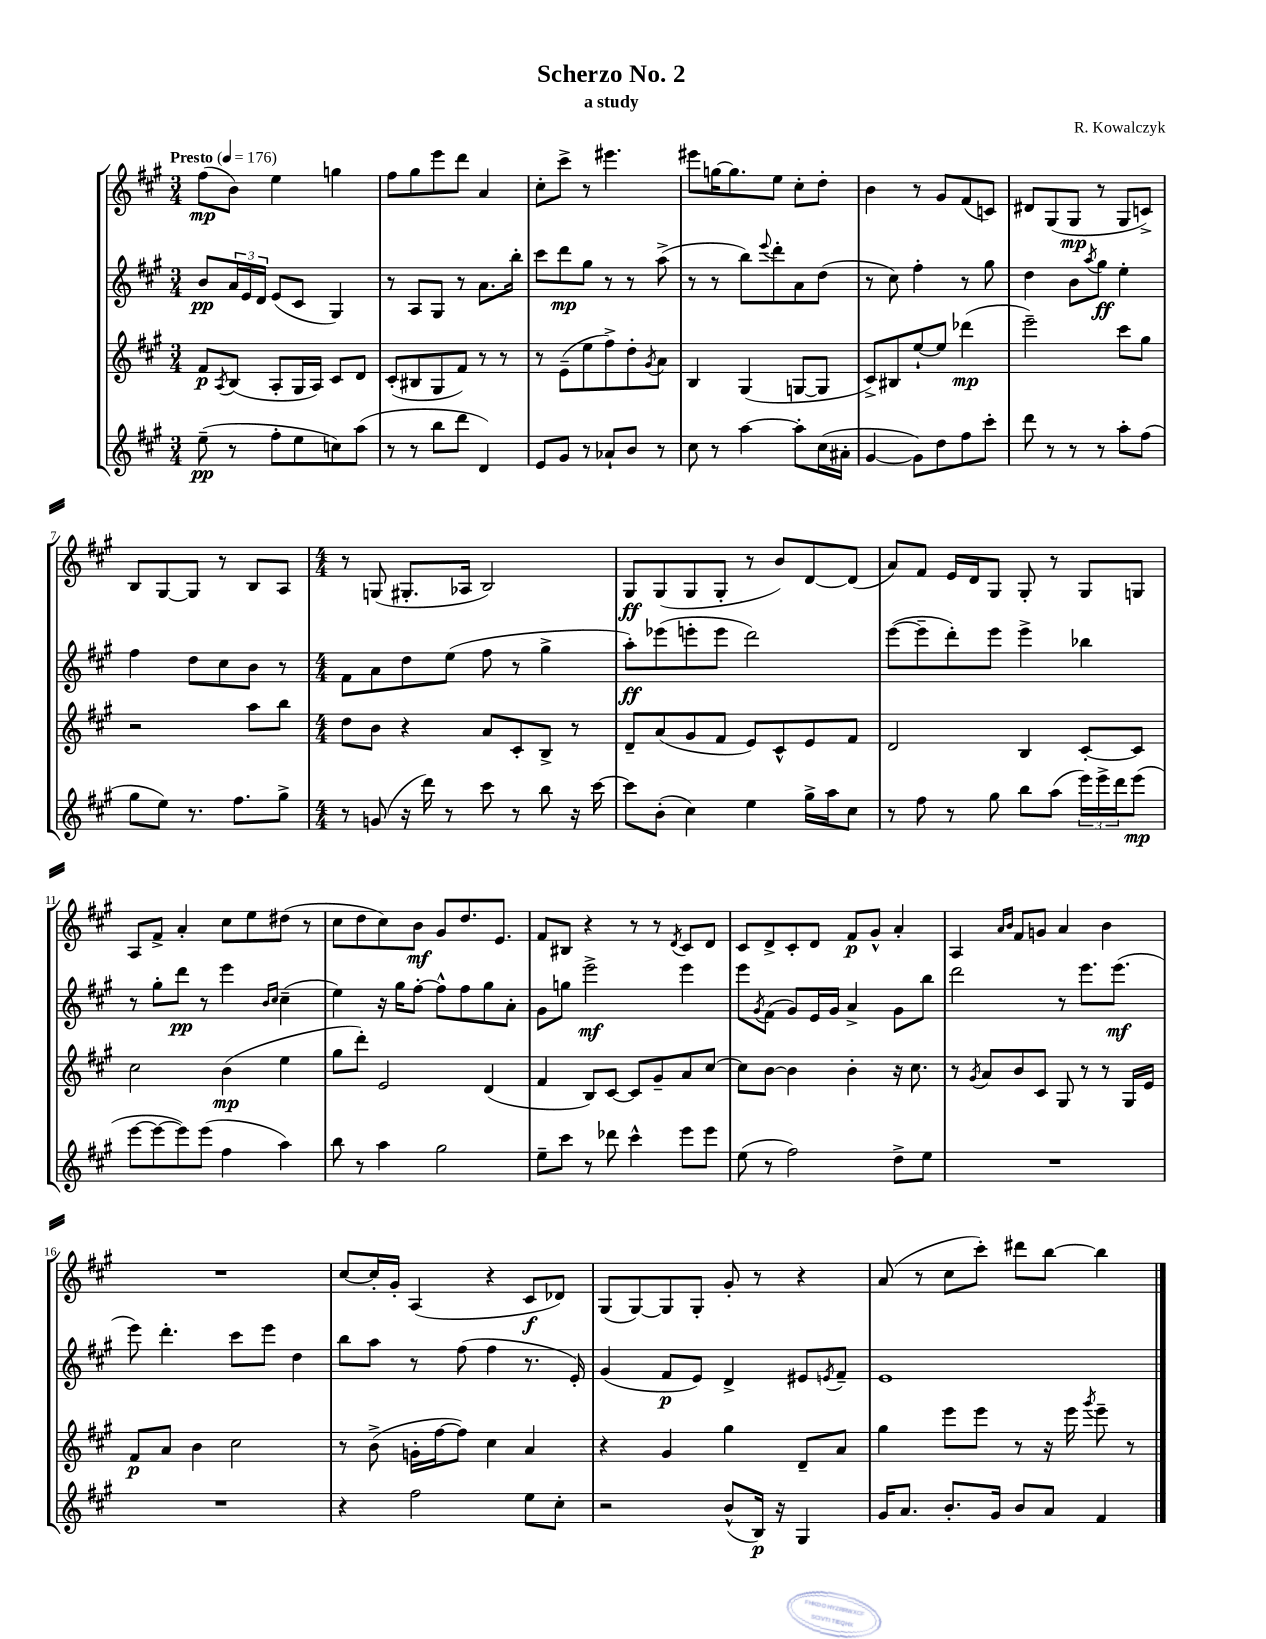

**kern	**kern	**kern	**kern
*staff4	*staff3	*staff2	*staff1
*clefG2	*clefG2	*clefG2	*clefG2
*k[f#c#g#]	*k[f#c#g#]	*k[f#c#g#]	*k[f#c#g#]
*M3/4	*M3/4	*M3/4	*M3/4
*MM176	*MM176	*MM176	*MM176
(8ee~\	8f#/L	8b/L	(8ff#\L
.	8qA/	.	.
8r	(8B/J	24a/L	8b\J)
.	.	24e/	.
.	.	24d/JJ	.
8ff#'\L	8A'/L	(8e/L	4ee\
8ee\	16G#/L	8c#/J	.
.	16A/JJ)	.	.
8cc\)	8c#/L	4G#/)	4gg\
(8aa\J	8d/J	.	.
=	=	=	=
8r	(8c#'/L	8r	8ff#\L
8r	8B#/	8A/L	8gg#\
8bb\L	8G#/	8G#/J	8eee\
8ddd\J	8f#/J)	8r	8ddd\J
4d/)	8r	8.a\L	4a/
.	8r	.	.
.	.	16bb'\Jk	.
=	=	=	=
8e/L	8r	8ccc#\L	8cc#'\L
8g#/J	(8e~\L	8ddd\	8ccc#^\J
8r	8ee\	8gg#\J	8r
8a-`/L	8ff#^\)	8r	4.eee#\
8b/J	8dd'\	8r	.
.	8qg#/	.	.
8r	8a\J	(8aa^\	.
=	=	=	=
8cc#\	4B/	8r	8eee#\L
8r	.	8r	[16gg\K
.	.	.	8.gg\]
[4aa\	(4G#/	8bb\L)	.
.	.	8qqeee/	.
.	.	8ddd'\	8ee\J
8aa'\]L	[8G/L	8a\	8cc#'\L
(16cc#\L	8G/]J	(8dd\J	8dd'\J
16a#'\JJ	.	.	.
=	=	=	=
[4g#/	8c#^/L)	8r	4b\
.	8B#/	8cc#\)	.
8g#\]L)	[8ee`/	4ff#'\	8r
8dd\	8ee/]J	.	8g#/L
8ff#\	(4ddd-\	8r	(8f#/
8ccc#'\J	.	8gg#\	8c/J)
=	=	=	=
8ddd\	2eee~\)	4dd\	8d#/L
8r	.	.	(8G#/
8r	.	8b\L	8G#/J
.	.	8qaa/	.
8r	.	8gg#\J	8r
8aa'\L	8ccc#\L	4ee'\	8G#/L
(8ff#\J	8gg#\J	.	8c^/J)
=	=	=	=
8gg#\L	2r	4ff#\	8B/L
8ee\J)	.	.	[8G#/
8.r	.	8dd\L	8G#/]J
.	.	8cc#\	8r
8.ff#\L	.	.	.
.	8aa\L	8b\J	8B/L
8gg#^\J	8bb\J	8r	8A/J
=	=	=	=
*M4/4	*M4/4	*M4/4	*M4/4
8r	8dd\L	8f#\L	8r
(8g/	8b\J	8a\	(8G/
16r	4r	8dd\	8.G#'/L
16ddd\)	.	.	.
8r	.	(8ee\J	.
.	.	.	16A-/Jk
8ccc#\	8a/L	8ff#\	2B/)
8r	8c#'/	8r	.
8bb\	8B^/J	4gg#^\	.
16r	8r	.	.
[16ccc#\	.	.	.
=	=	=	=
8ccc#\]L	8d~/L	8aa'\L)	8G#/L
(8b'\J	(8a/	(8eee-\	(8G#/
4cc#\)	8g#/	8eee'\	8G#/
.	8f#/J	8eee\J	8G#'/J
4ee\	8e/L)	2ddd\)	8r
.	8c#^^/	.	8b/L)
16gg#^\LL	8e/	.	[8d/
16aa\J	.	.	.
8cc#\J	8f#/J	.	(8d/]J
=	=	=	=
8r	2d/	([8eee\L	8a/L)
8ff#\	.	8eee~\]	8f#/J
8r	.	8ddd'\)	16e/LL
.	.	.	16d/J
8gg#\	.	8eee\J	8G#/J
8bb\L	4B/	4eee^\	8G#'/
(8aa\J	.	.	8r
24eee\LL)	[8c#'/L	4bb-\	8G#/L
24eee^\	.	.	.
24ddd\J	.	.	.
(8eee\J	8c#/]J	.	8G/J
=	=	=	=
[8eee\L	2cc#\	8r	8A/L
8eee\_	.	8gg#'\L	8f#^/J
8eee\])	.	8ddd\J	4a'/
(8eee\J	.	8r	.
4ff#\	(4b\	4eee\	8cc#\L
.	.	.	8ee\
.	.	16qqb/LL	.
.	.	16qqcc#/JJ	.
4aa\)	4ee\	(4cc#~\	(8dd#\J
.	.	.	8r
=	=	=	=
8bb\	8gg#\L	4ee\)	8cc#\L
8r	8ddd'\J)	.	8dd\
4aa\	2e/	16r	8cc#\)
.	.	16gg#\LK	.
.	.	[8ff#'\J	8b\J
2gg#\	.	8ff#^^\]L	8g#/L
.	.	8ff#\	8.dd/
.	(4d/	8gg#\	.
.	.	.	8.e/J
.	.	8a'\J	.
=	=	=	=
8ee~\L	4f#/	8g#\L	8f#/L
8ccc#\J	.	8gg\J	8B#/J
8r	8B/L)	2eee^\	4r
8ddd-\	[8c#/J	.	.
4ccc#^^\	8c#/]L	.	8r
.	8g#~/	.	8r
.	.	.	8qd/
8eee\L	8a/	4eee\	8c#/L
8eee\J	[8cc#/J	.	8d/J
=	=	=	=
(8ee\	8cc#\]L	8eee\L	8c#/L
.	.	8qg#/	.
8r	[8b\J	(8f#\J	8d^/
2ff#\)	4b\]	8g#/L)	8c#'/
.	.	16e/L	8d/J
.	.	16g#/JJ	.
.	4b'\	4a^/	8f#/L
.	.	.	8g#^^/J
8dd^\L	16r	8g#\L	4a'/
.	8.cc#\	.	.
8ee\J	.	8bb\J	.
=	=	=	=
1r	8r	2ddd\	4A/
.	8qg#/	.	.
.	8a/L	.	.
.	.	.	16qqa/LL
.	.	.	16qqb/JJ
.	8b/	.	8f#/L
.	8c#/J	.	8g/J
.	8G#/	8r	4a/
.	8r	8.eee\L	.
.	8r	.	4b\
.	.	(8.eee\J	.
.	16G#/LL	.	.
.	16e/JJ	.	.
=	=	=	=
1r	8f#/L	8eee\)	1r
.	8a/J	4.ddd'\	.
.	4b\	.	.
.	2cc#\	8ccc#\L	.
.	.	8eee\J	.
.	.	4dd\	.
=	=	=	=
4r	8r	8bb\L	[8cc#/L
.	(8b^\	8aa\J	16cc#'/]L
.	.	.	16g#'/JJ
2ff#\	16g'\LL	8r	(4A/
.	[16ff#\J	.	.
.	8ff#\]J)	(8ff#\	.
.	4cc#\	4ff#\	4r
8ee\L	4a/	8.r	8c#/L
8cc#'\J	.	.	8d-/J)
.	.	16e'/)	.
=	=	=	=
2r	4r	(4g#/	(8G#/L
.	.	.	[8G#/)
.	4g#/	8f#/L	8G#/]
.	.	8e/J)	8G#'/J
(8b^^/L	4gg#\	4d^/	8g#'/
16B/Jk)	.	.	8r
16r	.	.	.
4G#/	8d~/L	8e#/L	4r
.	.	8qe/	.
.	8a/J	8f#~/J	.
=	=	=	=
16g#/LK	4gg#\	1e	(8a/
8.a/J	.	.	.
.	.	.	8r
8.b'/L	8eee\L	.	8cc#\L
.	8eee\J	.	8ccc#'\J)
16g#/Jk	.	.	.
8b/L	8r	.	8ddd#\L
8a/J	16r	.	[8bb\J
.	16eee\	.	.
.	8qggg#/	.	.
4f#/	8eee~\	.	4bb\]
.	8r	.	.
==	==	==	==
*-	*-	*-	*-
